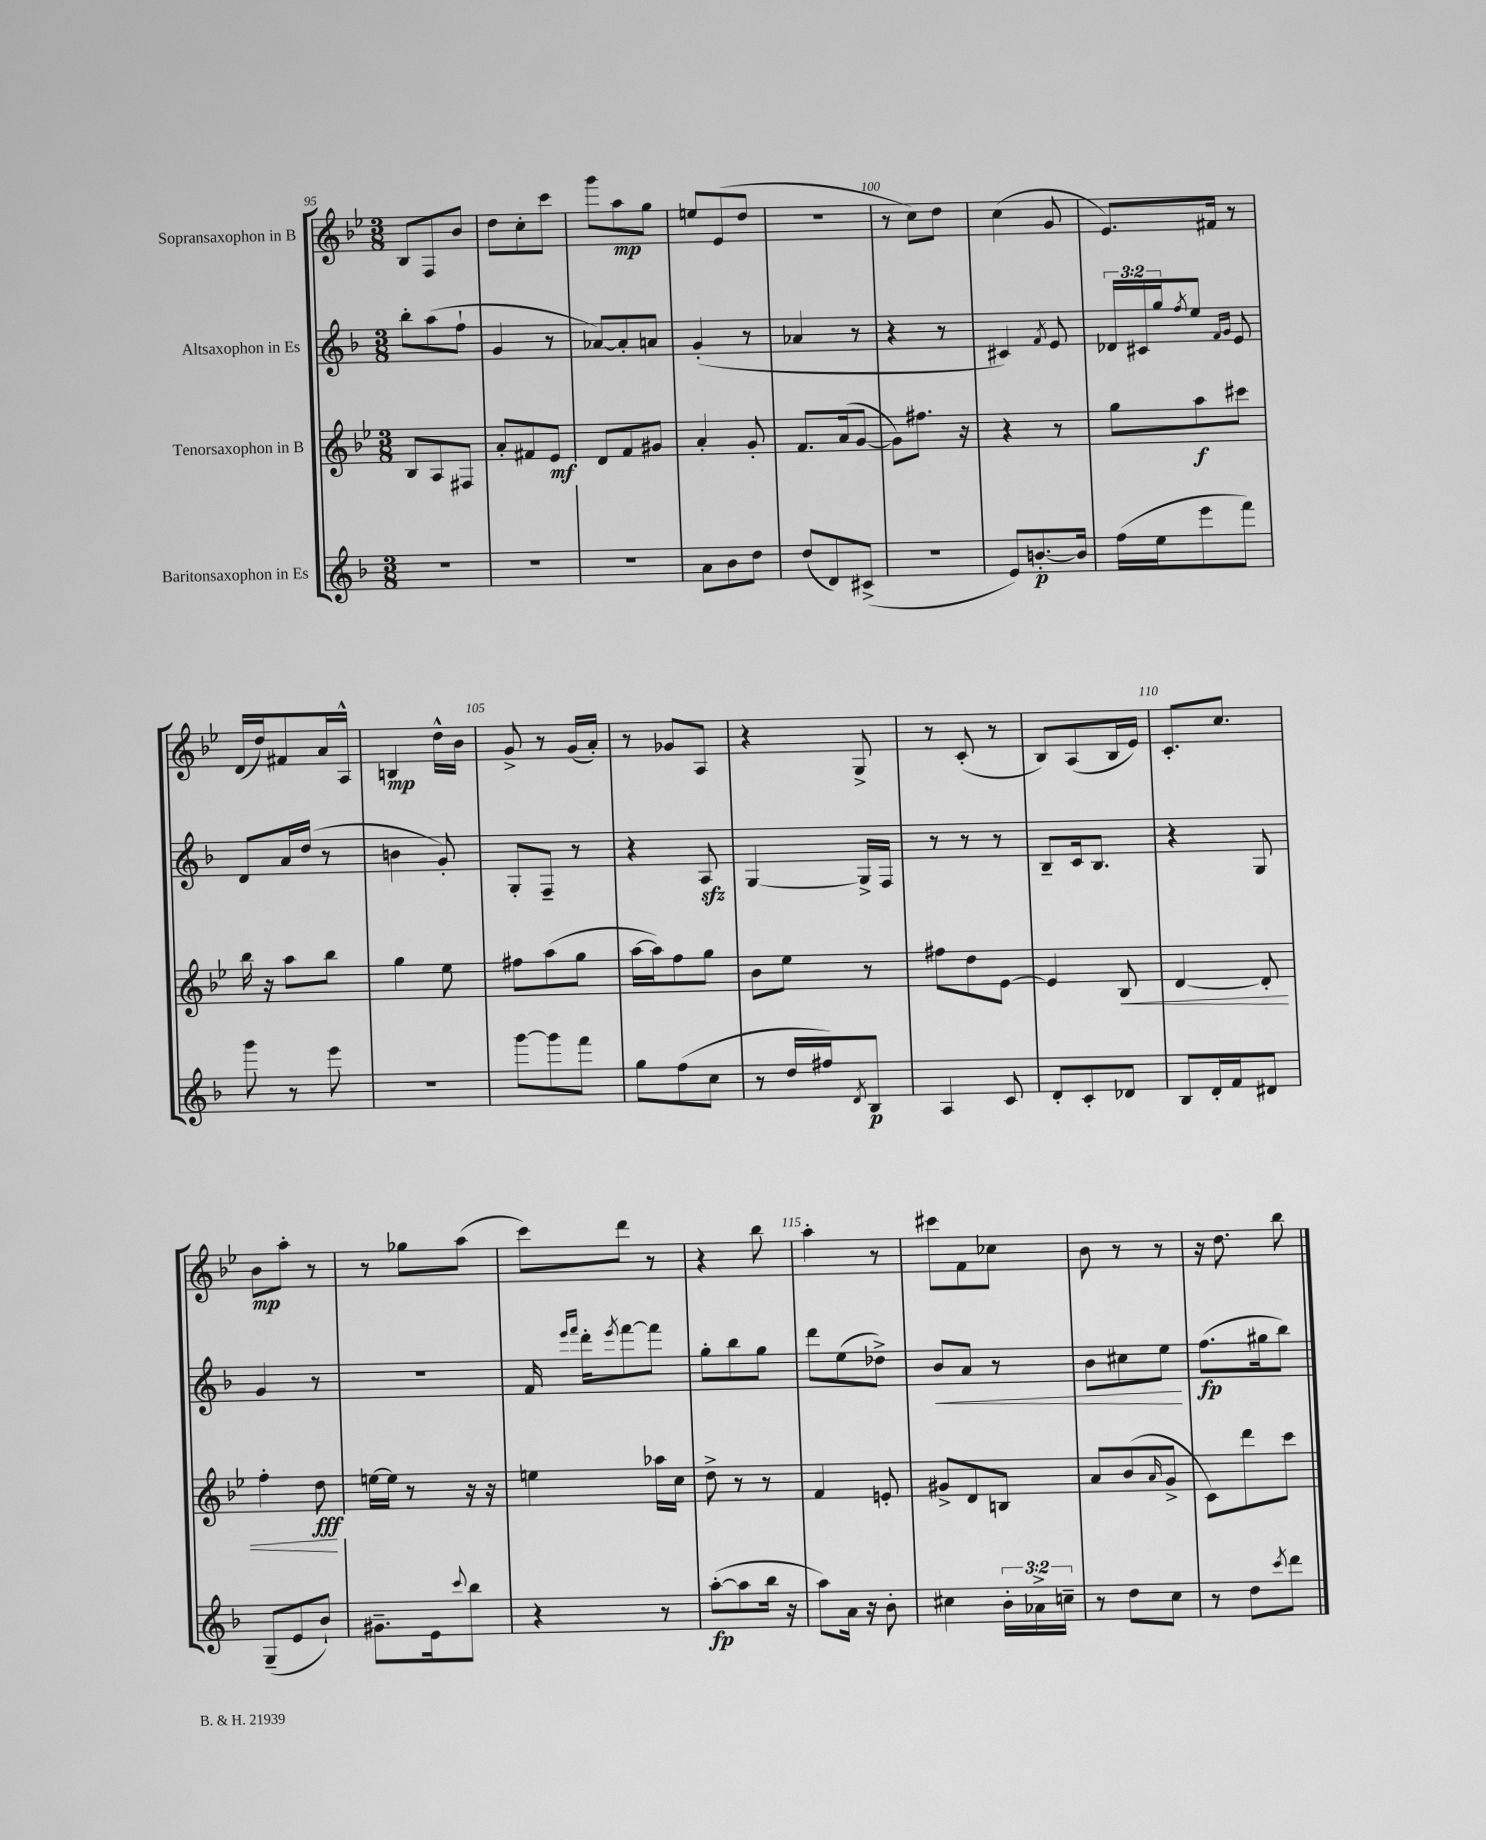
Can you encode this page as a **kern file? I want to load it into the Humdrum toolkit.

**kern	**kern	**kern	**kern
*staff4	*staff3	*staff2	*staff1
*clefG2	*clefG2	*clefG2	*clefG2
*k[b-]	*k[b-e-]	*k[b-]	*k[b-e-]
*M3/8	*M3/8	*M3/8	*M3/8
4.r	8B-	8bb-'	8B-
.	8A	(8aa	8F
.	8F#	8ff`	8b-
=	=	=	=
4.r	8a'	4g	8dd
.	8f#	.	8cc'
.	8e-	8r	8ccc
=	=	=	=
4.r	8d	[8a-)	8ggg
.	8f	8a-']	8aa
.	8g#	8a	8gg
=	=	=	=
8a	4a'	(4g'	8ee
8b-	.	.	(8e-
8dd	8g'	8r	8dd
=	=	=	=
(8dd	8.f	4a-	4.r
8d)	.	.	.
.	(16a	.	.
(8c#^	[8g	8r	.
=	=	=	=
4.r	8g])	4r	8r
.	8.ff#	.	8cc)
.	.	8r	8dd
.	16r	.	.
=	=	=	=
8e)	4r	4c#)	(4cc
[8.b'	.	.	.
.	.	8qf	.
.	8r	8e	8g
16b]	.	.	.
=	=	=	=
(16ff	8gg	24d-	8.e-)
.	.	24c#	.
16ee	.	.	.
.	.	24gg	.
.	.	8qff	.
8eee	8aa	8ee	.
.	.	.	16f#
.	.	16qqf	.
.	.	16qqg	.
8fff)	8ccc#	8e	8r
=	=	=	=
8ggg	16bb-	8d	(16d
.	16r	.	16dd)
8r	8aa	16a	8f#
.	.	(16dd	.
8eee	8bb-	8r	16a
.	.	.	16A^^
=	=	=	=
4.r	4gg	4b	4B
.	8ee-	8g')	16dd^^
.	.	.	16b-
=	=	=	=
[8ggg	8ff#	8G'	8g^
8ggg]	(8aa	8F~	8r
8fff	8gg	8r	(16g
.	.	.	16a')
=	=	=	=
8gg	[16aa	4r	8r
.	16aa])	.	.
(8ff	8ff	.	8g-
8cc	8gg	8A	8A
=	=	=	=
8r	8b-	[4G	4r
16dd	8ee-	.	.
16ff#)	.	.	.
8qd	.	.	.
8B-	8r	16G^]	8G^
.	.	16F	.
=	=	=	=
4A	8ff#	8r	8r
.	8dd	8r	(8c'
8c	[8e-	8r	8r
=	=	=	=
8d'	4e-]	8B-~	8B-)
8c'	.	16c	(8A
.	.	8.B-	.
8d-	8B-	.	16B-
.	.	.	16e-)
=	=	=	=
8B-	[4d	4r	8.c'
16d'	.	.	.
16f	.	.	8.cc
8d#	8d']	8G	.
=	=	=	=
(8G~	4ff'	4g	8b-
8e	.	.	8aa'
8b-`)	8dd	8r	8r
=	=	=	=
8.g#~	[16ee	4.r	8r
.	16ee]	.	.
.	8r	.	8gg-
16e	.	.	.
8qqccc	.	.	.
8bb-	16r	.	(8aa
.	16r	.	.
=	=	=	=
4r	4ee	16f	8ccc)
.	.	16qqeee	.
.	.	16qqfff	.
.	.	16ddd'	.
.	.	8qeee	.
.	.	[8fff	8ddd
8r	16aa-	8fff]	8r
.	16cc	.	.
=	=	=	=
([8aa'	8dd^	8gg'	4r
8aa]	8r	8bb-	.
16bb-	8r	8gg	8bb-
16r	.	.	.
=	=	=	=
8aa)	4f	8ddd	4aa'
16a	.	(8ee	.
16r	.	.	.
8b-'	8e'	8dd-^)	8r
=	=	=	=
4cc#	8g#^	8b-	8ccc#
.	8d	8a	8f
24b-'	8B	8r	8cc-
24a-^	.	.	.
24cc~	.	.	.
=	=	=	=
8r	8a	8b-	8b-
8dd	(8b-	8cc#	8r
.	16qqa	.	.
8cc	8g^	8ee	8r
=	=	=	=
8r	8c)	(8.ff	16r
.	.	.	8.dd
8dd	8ddd	.	.
.	.	16gg#	.
8qccc	.	.	.
8ddd	8ccc	8bb-)	8bb-
==	==	==	==
*-	*-	*-	*-
